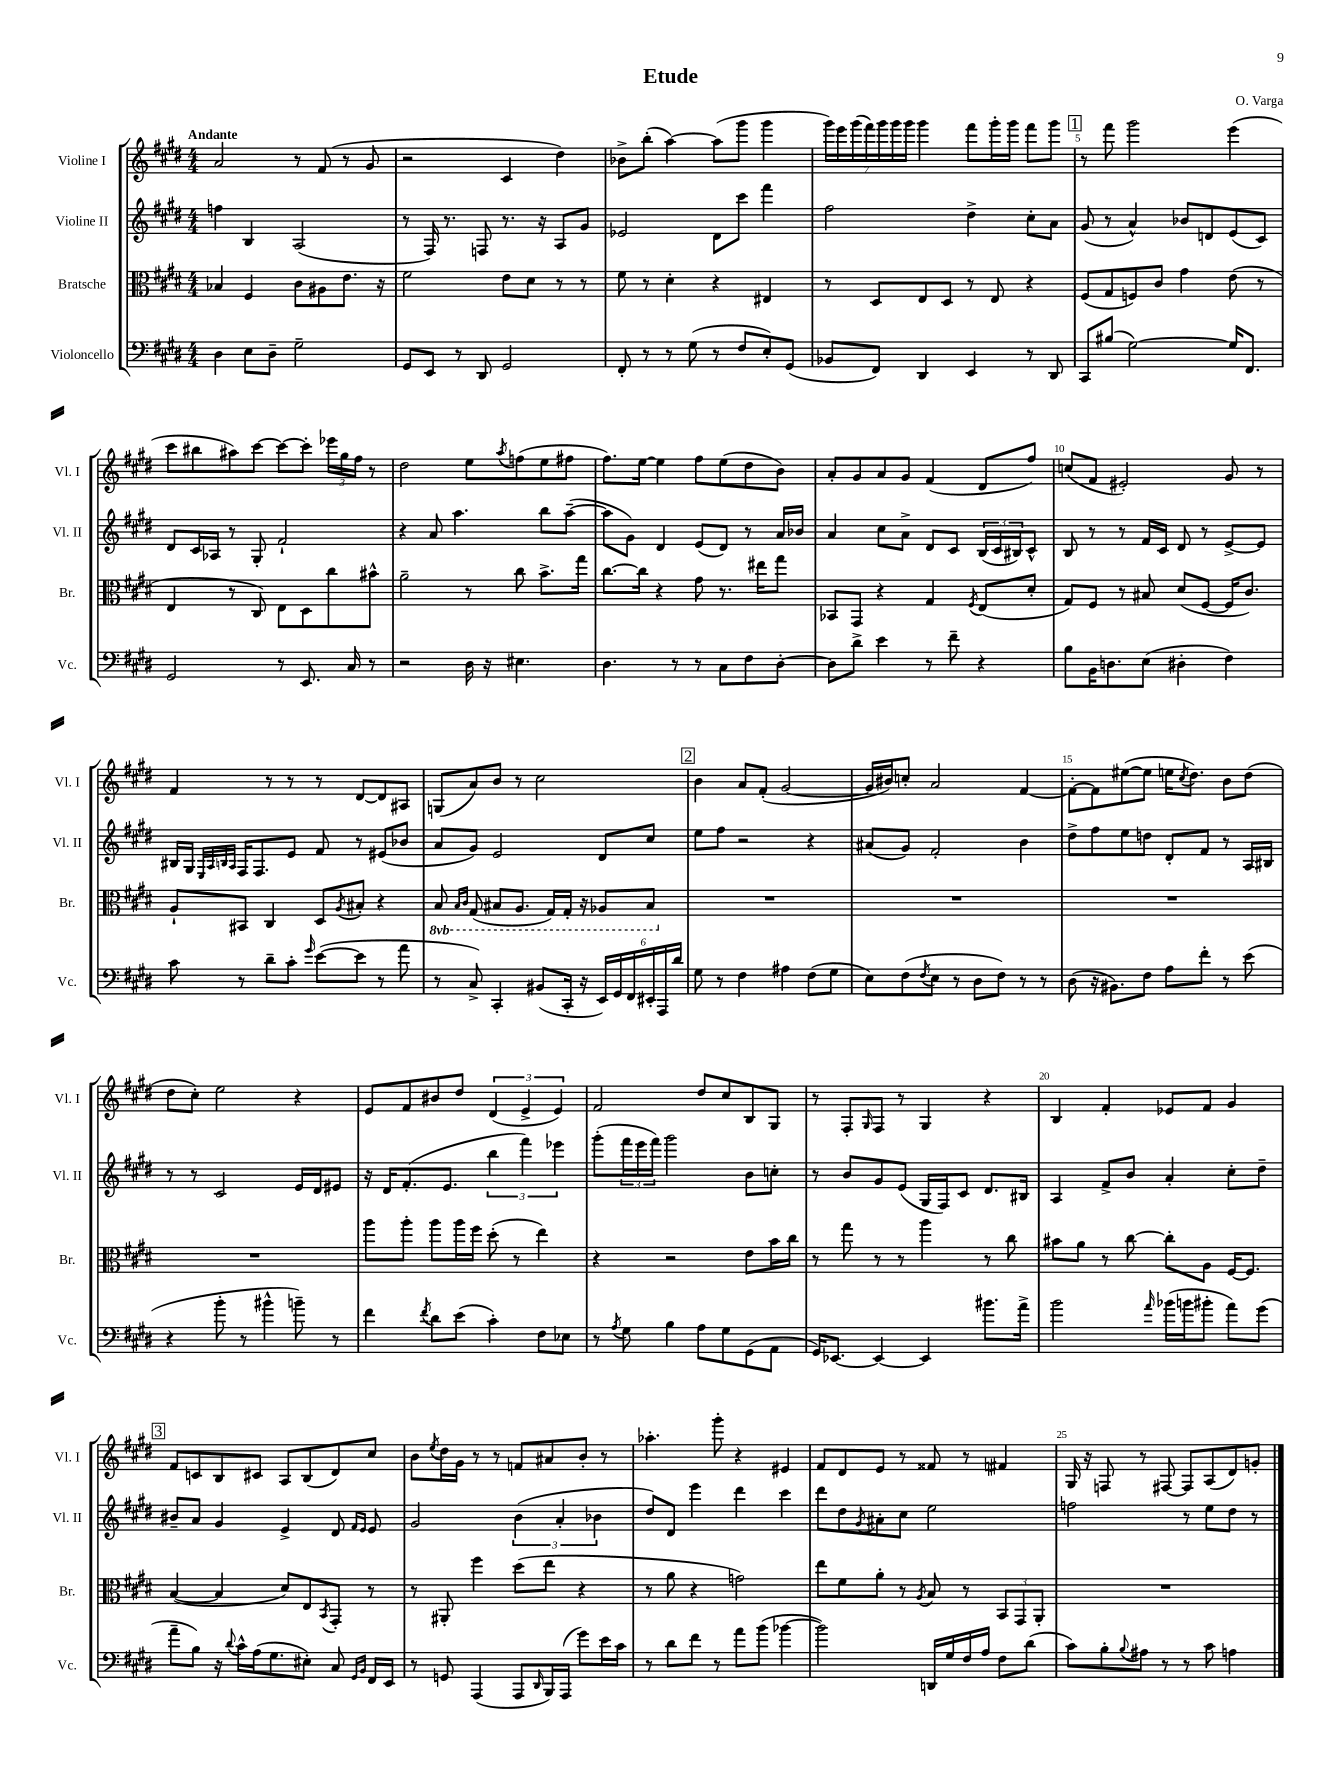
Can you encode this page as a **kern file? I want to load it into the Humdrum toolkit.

**kern	**kern	**kern	**kern
*part4	*part3	*part2	*part1
*staff4	*staff3	*staff2	*staff1
*I"Violoncello	*I"Bratsche	*I"Violine II	*I"Violine I
*I'Vc.	*I'Br.	*I'Vl. II	*I'Vl. I
*clefF4	*clefC3	*clefG2	*clefG2
*k[f#c#g#d#]	*k[f#c#g#d#]	*k[f#c#g#d#]	*k[f#c#g#d#]
*M4/4	*M4/4	*M4/4	*M4/4
=1	=1	=1	=1
!	!	!	!LO:TX:a:B:t=Andante
4D#\	4B-X/	4ffn\	2a/
8E\L	4F#/	4B/	.
8D#~\J	.	.	.
2G#~\	8c#\L	(2A/	8r
.	8A#X\	.	(8f#/
.	8.e\J	.	8r
.	.	.	8g#/
.	16r	.	.
=2	=2	=2	=2
8GG#/L	2f#\	8r	2r
8EE/J	.	16F#/)	.
.	.	8.r	.
8r	.	.	.
8DD#/	.	8Fn/	.
2GG#/	8e\L	8.r	4c#/
.	8d#\J	.	.
.	.	16r	.
.	8r	8A/L	4dd#\)
.	8r	8g#/J	.
=3	=3	=3	=3
8FF#'/	8f#\	2e-X/	8b-X^\L
8r	8r	.	(8bb'\J
8r	4d#'\	.	[4aa\)
(8G#\	.	.	.
8r	4r	8d#\L	(8aa\L]
8F#/L	.	8ccc#\J	8ggg#\J
8E'/)	4E#X/	4fff#\	4ggg#\
(8GG#/J	.	.	.
=4	=4	=4	=4
8BB-X/L	8r	2ff#\	28ggg#\LL)
.	.	.	28eee\
.	.	.	(28ggg#\
.	.	.	28fff#\)
8FF#/J)	8D#/L	.	.
.	.	.	28ggg#\
.	.	.	28ggg#\
.	.	.	28ggg#\JJ
4DD#/	8E/	.	4ggg#\
.	8D#/J	.	.
4EE/	8r	4dd#^\	8fff#\L
.	8E/	.	16ggg#'\L
.	.	.	16ggg#\JJ
8r	4r	8cc#'\L	8fff#\L
8DD#/	.	8a\J	8ggg#\J
!!LO:REH:place=s1:t=1
=5	=5	=5	=5
8CC#/L	(8F#/L	(8g#/	8r
(8B#X/J	8G#/	8r	8fff#\
[2G#\)	8Fn/)	4a^^/)	2ggg#\
.	8c#/J	.	.
.	4g#\	8b-X/L	.
.	.	8dn/	.
16G#/KL]	(8e\	(8e/	(4eee\
8.FF#/J	.	.	.
.	8r	8c#/J)	.
!!LO:LB:g=z
=6	=6	=6	=6
2GG#/	4E/	8d#/L	8ccc#\L
.	.	16c#/L	8bb#X\
.	.	16A-X/JJ	.
.	8r	8r	8aa#X\)
.	8C#/)	8G#'/	[8ccc#\J
8r	8E\L	2f#`/	8ccc#\L_
8.EE/	8D#\	.	8ccc#'\J]
.	8cc#\	.	24eee-X\LL
.	.	.	24gg#\
16C#/	.	.	.
.	.	.	24ff#\JJ
8r	8b#X^^\J	.	8r
=7	=7	=7	=7
2r	2a~\	4r	2dd#\
.	.	8a/	.
.	.	4.aa\	.
16D#\	8r	.	8ee\L
16r	.	.	.
.	.	.	8qaa/
4.E#X\	8cc#\	.	(8ffn\
.	8.b^\L	8bb\L	8ee\
.	.	([8aa~\J	8ff#X\J
.	16gg#\Jk	.	.
=8	=8	=8	=8
4.D#\	[8.cc#\L	8aa\L]	8.ff#\L)
.	.	8g#\J)	.
.	16cc#\Jk]	.	[16ee\Jk
.	4r	4d#/	4ee\]
8r	.	.	.
8r	8g#\	(8e/L	8ff#\L
8C#\L	8.r	8d#/J)	(8ee\
8F#\	.	8r	8dd#\
.	16ee#X\KL	.	.
[8D#'\J	8gg#\J	16a/LL	8b\J)
.	.	16b-X/JJ	.
=9	=9	=9	=9
8D#\L]	8BB-X/L	4a/	8a'/L
8d#^\J	8GG#/J	.	8g#/
4e\	4r	8cc#\L	8a/
.	.	8a^\J	8g#/J
8r	4G#/	8d#/L	(4f#/
8f#~\	.	8c#/J	.
.	8qF#/	.	.
4r	(8E/L	(24B/LL	8d#/L
.	.	24c#/	.
.	.	24B#X/J)	.
.	8d#'/J	8c#^^/J	8ff#/J)
=10	=10	=10	=10
8B\L	8G#/L)	8B/	(8ccn/L
16BB\K	8F#/J	8r	8f#/J
8.Dn\	.	.	.
.	8r	8r	2e#X'/)
(8E\J	8B#X/	16f#/LL	.
.	.	16c#/JJ	.
4D#X'\	(8d#/L	8d#/	.
.	[8F#/J	8r	.
4F#\)	16F#/KL]	[8e^/L	8g#/
.	8.c#/J)	.	.
.	.	8e/J]	8r
!!LO:LB:g=z
=11	=11	=11	=11
8c#\	8A`/L	16B#X/LL	4f#/
.	.	16G#/JJ	.
.	.	32qqE/LLL	.
.	.	32qqA/	.
.	.	32qqBn/	.
.	.	32qqA/JJJ	.
8r	8BB#X/J	16F#/KL	.
.	.	8.F#/	.
8d#~\L	4C#/	.	8r
8c#'\J	.	8e/J	8r
16qqg#/	.	.	.
([8e\L	8D#/L	8f#/	8r
.	8qA/	.	.
8e\J]	8B#X'/J	8r	[8d#/L
8r	4r	(8e#X/L	8d#/]
8a\	.	8b-X/J	8A#X/J
=12	=12	=12	=12
*	*8ba	*	*
8r	8BB/	8a/L	(8Gn/L
.	16qqBB/LL	.	.
.	16qqC#/JJ	.	.
8C#^/)	(8GG#/	8g#/J)	8a/)
4CC#'/	8BB#X/L	2e/	8b/J
.	8.AA/J	.	8r
(8BB#X/L	.	.	2cc#\
.	16GG#/LL)	.	.
16CC#'/Jk	16GG#'/JJ	.	.
16r	16r	.	.
24EE/LL)	8AA-X/L	8d#/L	.
24GG#/	.	.	.
24FF#/	.	.	.
24EE#X'/	8BB#/J	8cc#/J	.
24AAA/	.	.	.
24d#/JJ	.	.	.
!!LO:REH:place=s1:t=2
=13	=13	=13	=13
*	*X8ba	*	*
8G#\	1r	8ee\L	4b\
8r	.	8ff#\J	.
4F#\	.	2r	8a/L
.	.	.	(8f#'/J
4A#X\	.	.	[2g#/
(8F#\L	.	4r	.
8G#\J	.	.	.
=14	=14	=14	=14
8E\L)	1r	(8a#X/L	16g#/LL]
.	.	.	16b#X/J)
(8F#\	.	8g#/J)	8ccn'/J
8qF#/	.	.	.
8E\J	.	2f#'/	2a/
8r	.	.	.
8D#\L	.	.	.
8F#\J)	.	.	.
8r	.	4b\	[4f#/
8r	.	.	.
=15	=15	=15	=15
(8D#\	1r	8dd#^\L	8f#'\L_
16r	.	8ff#\	8f#\]
8.BB#X\L)	.	.	.
.	.	8ee\	([8ee#X\
8F#\J	.	8ddn\J	8ee#\J]
8A\L	.	8d#'/L	16een\KL
.	.	.	8qcc#/
.	.	.	8.dd#\J)
8f#'\J	.	8f#/J	.
8r	.	8r	8b\L
(8e\	.	16A/LL	(8dd#\J
.	.	16B#X/JJ	.
!!LO:LB:g=z
=16	=16	=16	=16
4r	1r	8r	8dd#\L
.	.	8r	8cc#'\J)
8b'\	.	2c#/	2ee\
8r	.	.	.
4b#X^^\	.	.	.
8bn~\)	.	16e/LL	4r
.	.	16d#/J	.
8r	.	8e#X/J	.
=17	=17	=17	=17
4f#\	8aa\L	16r	8e/L
.	.	16d#/KL	.
.	8aa'\J	(8.f#'/	8f#/
8qf#/	.	.	.
8d#\L	8aa\L	.	8b#X/
.	.	8.e/J	.
(8e\J	16aa\L	.	8dd#/J
.	16ff#\JJ	.	.
4c#'\)	(8dd#'\	6bb\	(6d#/
.	8r	.	.
.	.	6fff#\)	6e^/
8F#\L	4ee\)	.	.
.	.	6eee-X\	6e/)
8E-X\J	.	.	.
=18	=18	=18	=18
8r	4r	(8ggg#'\L	2f#/
8qA/	.	.	.
8G#\	.	24fff#\L	.
.	.	24eee\	.
.	.	24fff#\JJ)	.
4B\	2r	2ggg#\	.
8A\L	.	.	8dd#/L
8G#\	.	.	8cc#/
(8GG#\	8e\L	8b\L	8B/
8AA\J	16b\L	8ccn'\J	8G#/J
.	16cc#\JJ	.	.
=19	=19	=19	=19
16GG#/KL)	8r	8r	8r
[8.EE-X/J	.	.	.
.	8gg#\	8b/L	8F#'/L
.	.	.	16qqG#/
4EE-/_	8r	8g#/	8F#/J
.	8r	(8e/J	8r
4EE-/]	4aa\	16G#/LL	4G#/
.	.	16F#/J)	.
.	.	8c#/J	.
8.b#X\L	8r	8.d#/L	4r
.	8cc#\	.	.
16a^\Jk	.	16B#X/Jk	.
=20	=20	=20	=20
2b\	8b#X\L	4A/	4B/
.	8a\J	.	.
.	8r	8f#^/L	4f#'/
.	[8cc#\	8b/J	.
16qqa/	.	.	.
(16b-X\LL	8cc#'\L]	4a'/	8e-X/L
16bn\J	.	.	.
8b#X'\J	8A\J	.	8f#/J
8a\L)	[16F#/KL	8cc#'\L	4g#/
.	8.F#/J]	.	.
(8g#\J	.	8dd#~\J	.
!!LO:LB:g=z
!!LO:REH:place=s1:t=3
=21	=21	=21	=21
8a~\L	([4B/	8b#X~/L	8f#/L
8B\J)	.	8a/J	8cn/
16r	4B/]	4g#/	8B/
8qqd#/	.	.	.
16c#^^\LL	.	.	.
(16A\J	.	.	8c#X/J
8.G#\	.	.	.
.	8d#/L)	4e^/	8A/L
8E#X'\J)	8E/	.	(8B/
.	8qBB/	.	.
8C#/	8GG#'/J	8d#/	8d#/)
16qqGG#/LL	.	16qqf#/LL	.
16qqBB/JJ	.	16qqe/JJ	.
16FF#/LL	8r	8e/	8cc#/J
16EE/JJ	.	.	.
=22	=22	=22	=22
8r	8r	2g#/	8b\L
.	.	.	8qee/
8GGn/	8AA#X'/	.	16dd#\L
.	.	.	16g#\JJ
(4AAA/	4ff#\	.	8r
.	.	.	8r
8AAA/L	(8dd#\L	(6b\	8fn/L
16qqDD#/	.	.	.
16BBB/L)	8ee\J	.	8a#X/
.	.	6a'/	.
(16AAA/JJ	.	.	.
8g#\L)	4r	.	8b'/J
.	.	6b-X\	.
16e\L	.	.	8r
16c#\JJ	.	.	.
=23	=23	=23	=23
8r	8r	8dd#/L)	4.aa-X'\
8d#\L	8a\	8d#/J	.
8f#\J	4r	4eee\	.
8r	.	.	8ggg#'\
8a\L	2gn\)	4ddd#\	4r
(8b\J	.	.	.
[4b-X\	.	4ccc#\	4e#X/
=24	=24	=24	=24
2b-\])	8ee\L	8ddd#\L	8f#/L
.	8f#\	8dd#\	8d#/
.	.	8qg#/	.
.	8a'\J	8a#X'\	8e/J
.	8r	8cc#\J	8r
.	8qA/	.	.
16DDn/LL	8B/	2ee\	8f##X/
16G#/	.	.	.
16F#/	8r	.	8r
16A/JJ	.	.	.
8F#\L	12BB/L	.	4f#X/
.	12GG#/	.	.
(8d#\J	.	.	.
.	12AA'/J	.	.
=25	=25	=25	=25
8c#\L)	1r	2ffn\	16G#/
.	.	.	16r
8B'\	.	.	8Fn/
8qqB/	.	.	.
8A#X\J	.	.	8r
8r	.	.	[8F#X/
8r	.	8r	8F#/L]
8c#\	.	8ee\L	(8A/
4An\	.	8dd#\J	8d#/)
.	.	8r	8gn'/J
==	==	==	==
*-	*-	*-	*-
